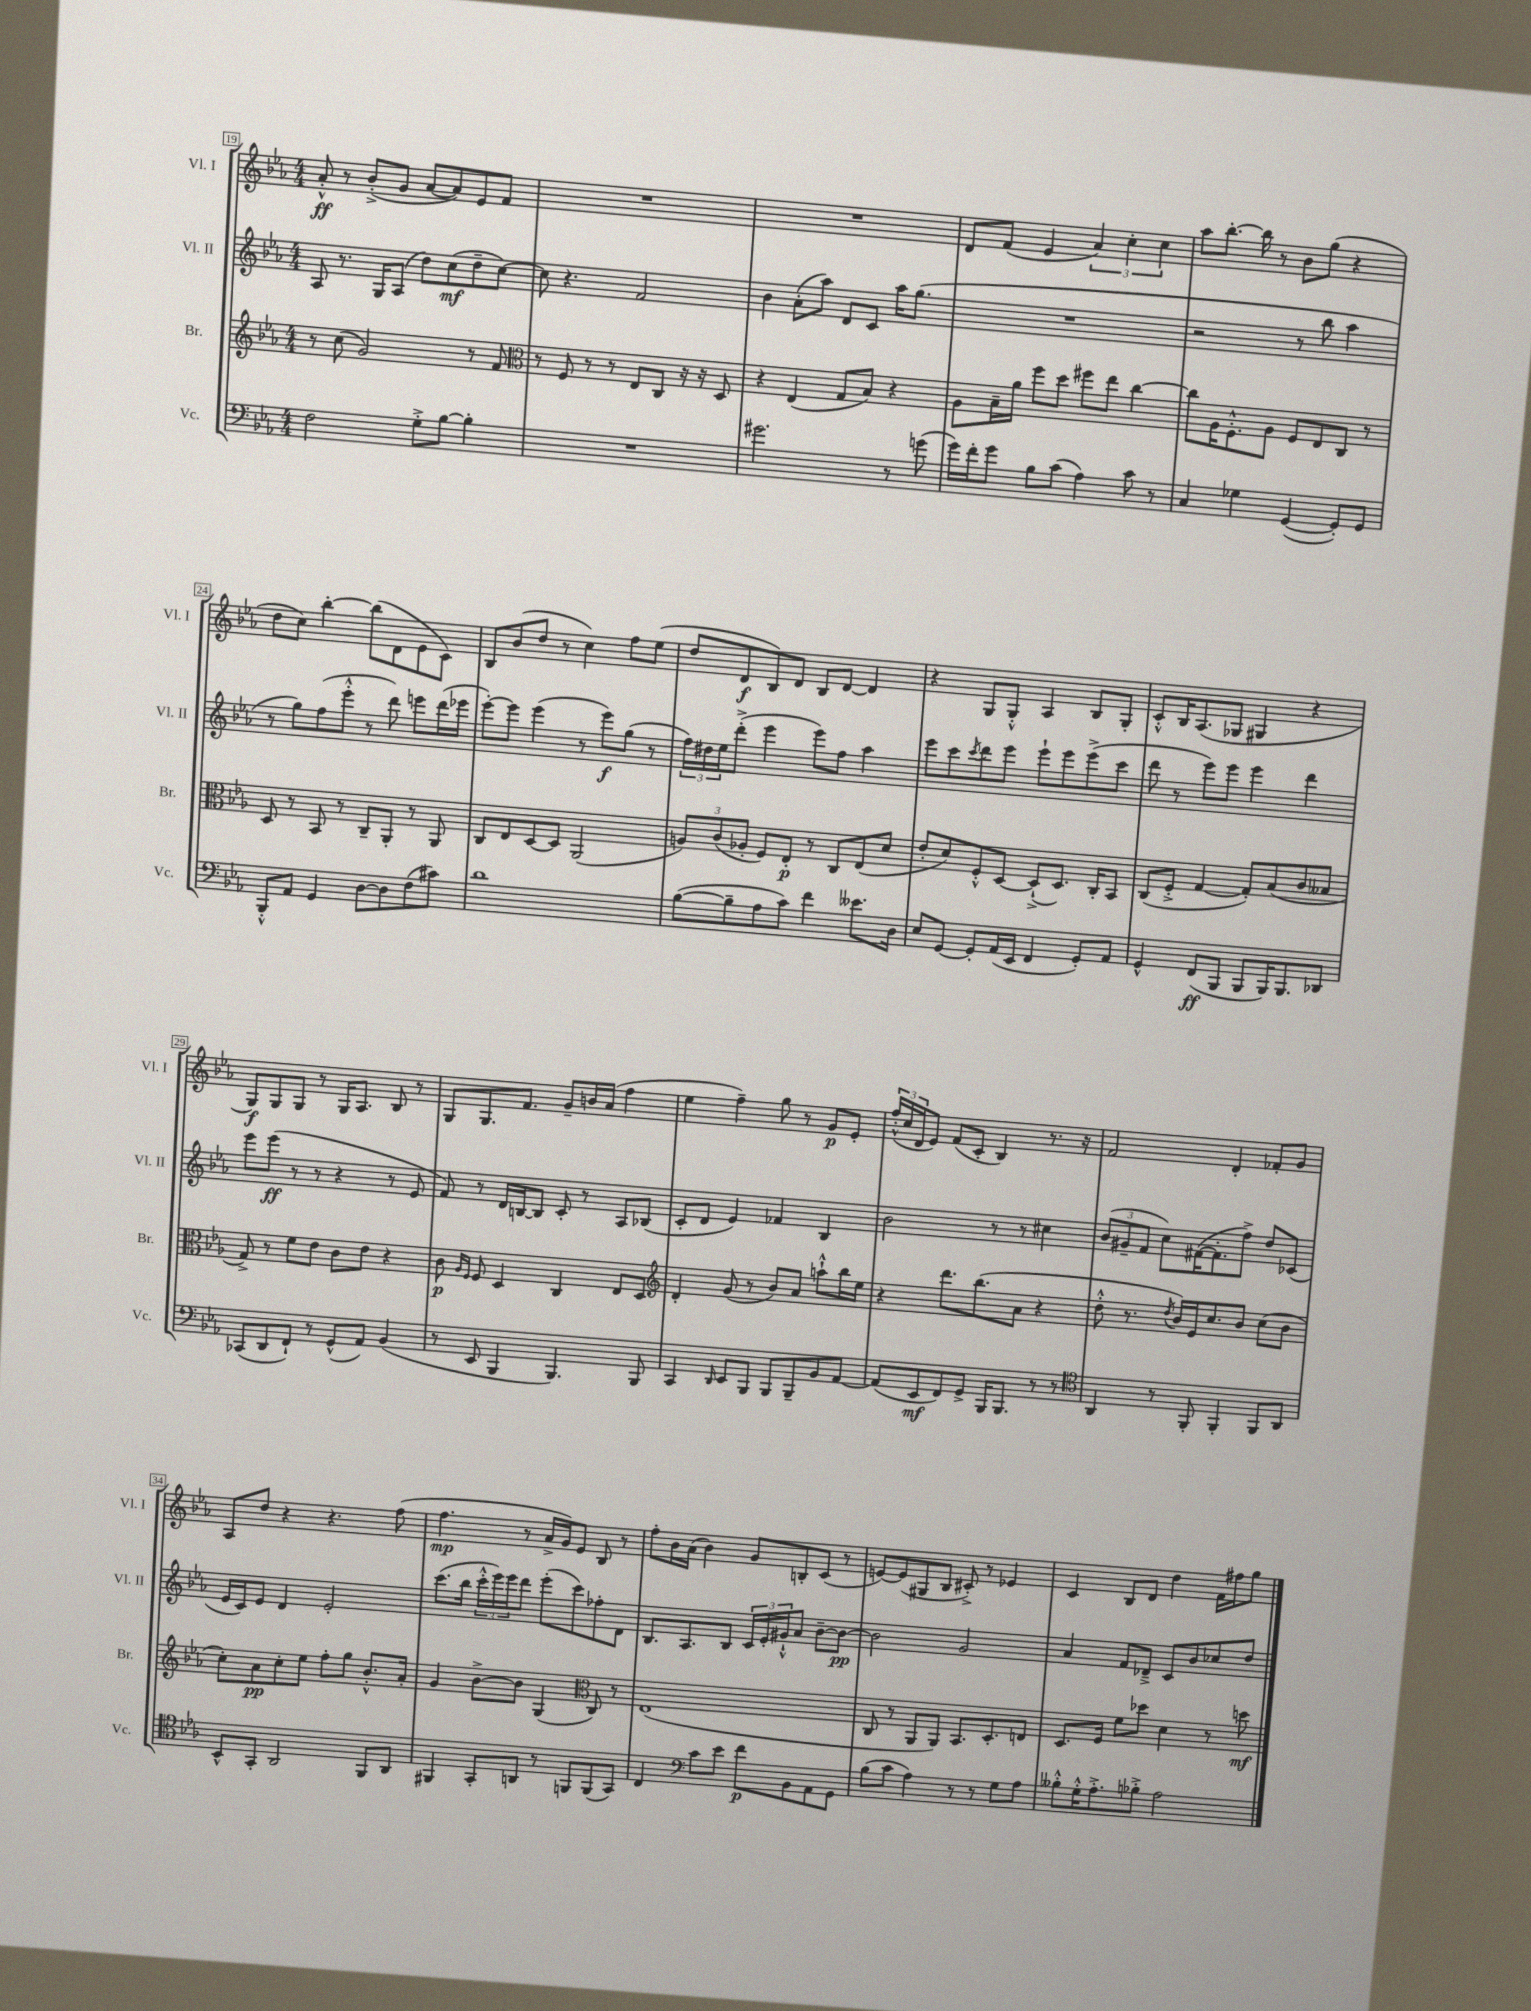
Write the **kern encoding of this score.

**kern	**dynam	**kern	**dynam	**kern	**dynam	**kern	**dynam
*part4	*part4	*part3	*part3	*part2	*part2	*part1	*part1
*staff4	*staff4	*staff3	*staff3	*staff2	*staff2	*staff1	*staff1
*I"Vc.	*	*I"Br.	*	*I"Vl. II	*	*I"Vl. I	*
*I'Vc.	*	*I'Br.	*	*I'Vl. II	*	*I'Vl. I	*
*clefF4	*	*clefG2	*	*clefG2	*	*clefG2	*
*k[b-e-a-]	*	*k[b-e-a-]	*	*k[b-e-a-]	*	*k[b-e-a-]	*
*M4/4	*	*M4/4	*	*M4/4	*	*M4/4	*
=19	=19	=19	=19	=19	=19	=19	=19
2F\	.	8r	.	8A-/	.	8a-'^^/	ff
.	.	(8cc\	.	8.r	.	8r	.
.	.	2g/)	.	.	.	(8b-'^/L	.
.	.	.	.	16G/KL	.	.	.
.	.	.	.	(8A-/J	.	8g/J	.
8G'^\L	.	.	.	8dd\L)	.	[8a-/L	.
[8B-\J	.	.	.	(8cc\	mf	8a-/])	.
4B-'\]	.	8r	.	8dd~\	.	8e-/	.
.	.	8f/	.	[8cc\J)	.	8f/J	.
=20	=20	=20	=20	=20	=20	=20	=20
*	*	*clefC3	*	*	*	*	*
1r	.	8r	.	8cc\]	.	1r	.
.	.	8F/	.	4.r	.	.	.
.	.	8r	.	.	.	.	.
.	.	8r	.	.	.	.	.
.	.	8E-/L	.	2f/	.	.	.
.	.	8C/J	.	.	.	.	.
.	.	16r	.	.	.	.	.
.	.	16r	.	.	.	.	.
.	.	8D/	.	.	.	.	.
=21	=21	=21	=21	=21	=21	=21	=21
2.g#X\	.	4r	.	4b-\	.	1r	.
.	.	(4E-/	.	(8a-'\L	.	.	.
.	.	.	.	8aa-\J)	.	.	.
.	.	8G/L	.	8d/L	.	.	.
.	.	8B-/J)	.	8c/J	.	.	.
8r	.	4r	.	16aa-\KL	.	.	.
.	.	.	.	(8.gg\J	.	.	.
(8gn\	.	.	.	.	.	.	.
=22	=22	=22	=22	=22	=22	=22	=22
16g\LL)	.	8A-\L	.	1r	.	8d/L	.
16f'\J	.	.	.	.	.	.	.
8g\J	.	16B-~\L	.	.	.	(8f/J	.
.	.	16a-\JJ	.	.	.	.	.
8B-\L	.	8ff\L	.	.	.	4e-/	.
(8c\J	.	8dd\J	.	.	.	.	.
4A-\)	.	8ff#X\L	.	.	.	6a-/)	.
.	.	8ee-\J	.	.	.	.	.
.	.	.	.	.	.	6cc'\	.
8c\	.	[4cc\	.	.	.	.	.
.	.	.	.	.	.	6cc\	.
8r	.	.	.	.	.	.	.
=23	=23	=23	=23	=23	=23	=23	=23
4C/	.	8cc\L]	.	2r	.	8aa-\L	.
.	.	16A-\K	.	.	.	[8.bb-'\J	.
.	.	8.F'^^\	.	.	.	.	.
4G-X\	.	.	.	.	.	.	.
.	.	.	.	.	.	16bb-\]	.
.	.	8A-\J	.	.	.	8r	.
([4GG/	.	8F/L	.	8r	.	8b-\L	.
.	.	8E-/	.	8bb-\	.	(8gg\J	.
8GG'/L])	.	8C/J	.	4aa-\	.	4r	.
8GG/J	.	8r	.	.	.	.	.
!!LO:LB:g=z
=24	=24	=24	=24	=24	=24	=24	=24
8BBB-'^^/L	.	8D/	.	8r	.	8dd\L	.
8AA-/J	.	8r	.	8gg\L)	.	8cc\J)	.
4GG/	.	8BB-/	.	(8ff\	.	[4bb-'\	.
.	.	8r	.	8eee-'^^\J	.	.	.
[8D\L	.	8C~/L	.	8r	.	(8bb-\L]	.
8D\]	.	8AA-'/J	.	8ddd\)	.	8d\	.
(8F\	.	8r	.	8eeen\L	.	8e-\	.
8c#X\J)	.	8AA-/	.	(16ddd\L	.	8c\J)	.
.	.	.	.	16eee-X\JJ	.	.	.
=25	=25	=25	=25	=25	=25	=25	=25
1d	.	8C/L	.	[8eee-'\L)	.	8B-/L	.
.	.	8E-/	.	8eee-\J]	.	(8b-/	.
.	.	[8D/	.	(4eee-\	.	8dd/J	.
.	.	8D/J]	.	.	.	8r	.
.	.	(2AA-/	.	8r	.	4cc\)	.
.	.	.	.	8eee-\L)	f	.	.
.	.	.	.	(8gg\J	.	8ff\L	.
.	.	.	.	8r	.	(8ee-\J	.
=26	=26	=26	=26	=26	=26	=26	=26
([8B-\L	.	12An/L)	.	24ff\LL)	.	8dd/L	.
.	.	.	.	24dd#X\	.	.	.
.	.	(12c/	.	24ee-\J	.	.	.
8B-~\]	.	.	.	(8ddd'^\J	.	8d/	f
.	.	12A-X'/J	.	.	.	.	.
8A-\	.	8F/L)	.	4eee-\	.	8B-/)	.
8c\J)	.	8E-'/J	p	.	.	8d/J	.
4f\	.	8r	.	8eee-\L)	.	8B-/L	.
.	.	8C/L	.	8ff\J	.	[8d/J	.
8.e--X\L	.	(8E-/	.	4aa-\	.	4d/]	.
.	.	8d/J	.	.	.	.	.
16D\Jk	.	.	.	.	.	.	.
=27	=27	=27	=27	=27	=27	=27	=27
8E-/L	.	8e-'/L	.	8eee-\L	.	4r	.
[8GG/J	.	8d/)	.	8ccc\	.	.	.
.	.	.	.	8qccc/	.	.	.
8GG'/L]	.	8F'^^/	.	8ddd\	.	8G/L	.
(16AA-/L	.	[8D/J	.	8eee-\J	.	8G'^^/J	.
16EE-/JJ	.	.	.	.	.	.	.
4FF/	.	(8D`^/L]	.	8eee-`\L	.	4A-/	.
.	.	8.D/J)	.	8eee-\	.	.	.
8GG'/L)	.	.	.	(8eee-^\	.	8B-/L	.
.	.	16C'/KL	.	.	.	.	.
8AA-/J	.	8BB-/J	.	8ccc\J	.	8G'/J	.
=28	=28	=28	=28	=28	=28	=28	=28
4GG^^/	.	(8C/L	.	8ddd\	.	8c'^^/L	.
.	.	8F'^/J	.	8r	.	16B-/K	.
.	.	.	.	.	.	(8.A-/	.
(8FF/L	ff	[4G/	.	8eee-\L)	.	.	.
8BBB-/J	.	.	.	8eee-\J	.	8G-X/J	.
8BBB-/L	.	8G'/L])	.	4eee-\	.	4G#X/	.
16BBB-/K)	.	(8B-/	.	.	.	.	.
8.BBB-/	.	.	.	.	.	.	.
.	.	8c/	.	4ddd\	.	4r	.
8DD-X/J	.	8B--X/J	.	.	.	.	.
!!LO:LB:g=z
=29	=29	=29	=29	=29	=29	=29	=29
(8CC-X/L	.	8G^/)	.	8eee-\L	.	8G/L)	f
8DD/	.	8r	.	(8eee-\J	ff	8G/	.
8FF`/J)	.	8f\L	.	8r	.	8G/J	.
8r	.	8e-\J	.	8r	.	8r	.
(8GG^^/L	.	8c\L	.	4r	.	16G/KL	.
.	.	.	.	.	.	8.A-/J	.
8AA-/J)	.	8e-\J	.	.	.	.	.
(4BB-/	.	4r	.	8r	.	8B-/	.
.	.	.	.	8e-/	.	8r	.
=30	=30	=30	=30	=30	=30	=30	=30
8r	.	8c\	p	8f/)	.	8G/L	.
.	.	16qqA-/LL	.	.	.	.	.
.	.	16qqF/JJ	.	.	.	.	.
8EE-/	.	8F/	.	8r	.	8.G/	.
4BBB-/	.	4D/	.	16d/LL	.	.	.
.	.	.	.	[16Bn/J	.	8.f/J	.
.	.	.	.	8B/J]	.	.	.
4.BBB-/)	.	4C/	.	8c'/	.	8g~/L	.
.	.	.	.	8r	.	16bn/L	.
.	.	.	.	.	.	(16a-/JJ	.
.	.	8E-/L	.	8A-/L	.	4ff\	.
8BBB-/	.	8D/J	.	(8B-X/J	.	.	.
=31	=31	=31	=31	=31	=31	=31	=31
*	*	*clefG2	*	*	*	*	*
4CC/	.	4d'/	.	8c'/L	.	4ee-\	.
.	.	.	.	8d/J	.	.	.
16qqDD/	.	.	.	.	.	.	.
8EE-/L	.	(8g/	.	4e-/)	.	4ff~\)	.
8BBB-/J	.	8r	.	.	.	.	.
8BBB-/L	.	8b-/L)	.	4f-X/	.	8gg\	.
8BBB-~/	.	8a-/J	.	.	.	8r	.
8BB-/	.	8aan`^^\L	.	4B-/	.	8g/L	p
[8AA-/J	.	16bb-\L	.	.	.	8e-'/J	.
.	.	16ee-\JJ	.	.	.	.	.
=32	=32	=32	=32	=32	=32	=32	=32
(8AA-/L]	.	4r	.	2b-\	.	(24ff'^^/LL	.
.	.	.	.	.	.	24cc/	.
.	.	.	.	.	.	24d/J	.
8EE-/	mf	.	.	.	.	8e-/J)	.
8FF/)	.	8.ddd\L	.	.	.	(8f/L	.
8GG^/J	.	.	.	.	.	8c'/J	.
.	.	(8.bb-\	.	.	.	.	.
16BBB-/KL	.	.	.	8r	.	4B-/)	.
8.BBB-/J	.	.	.	.	.	.	.
.	.	8a-\J	.	8r	.	.	.
8r	.	4r	.	4cc#X\	.	8.r	.
8r	.	.	.	.	.	.	.
.	.	.	.	.	.	16r	.
=33	=33	=33	=33	=33	=33	=33	=33
*clefC4	*	*	*	*	*	*	*
4AA-/	.	8dd'^^\	.	(12b-/L	.	2f/	.
.	.	.	.	12g#X~/	.	.	.
.	.	8.r	.	.	.	.	.
.	.	.	.	12f/J	.	.	.
8r	.	.	.	8cc\L)	.	.	.
.	.	8qdd/	.	.	.	.	.
.	.	16b-/LL)	.	.	.	.	.
8FF'/	.	16e-/J	.	([16f#X\K	.	.	.
.	.	8.cc/	.	8.f#'\]	.	.	.
4FF'/	.	.	.	.	.	4d'/	.
.	.	8b-/J	.	8ff^\J)	.	.	.
8FF/L	.	(8cc\L	.	8dd/L	.	8f-X'/L	.
8AA-/J	.	8b-\J	.	(8c-X/J	.	8g/J	.
!!LO:LB:g=z
=34	=34	=34	=34	=34	=34	=34	=34
8BB-^^/L	.	8cc'\L)	.	16e-/LL	.	8A-/L	.
.	.	.	.	16c/J)	.	.	.
8GG'/J	.	8a-\	pp	8e-/J	.	8dd/J	.
2AA-/	.	8cc'\	.	4d/	.	4r	.
.	.	8ee-\J	.	.	.	.	.
.	.	8ff'\L	.	2e-'/	.	4.r	.
.	.	8gg\J	.	.	.	.	.
8FF/L	.	8.b-'^^/L	.	.	.	.	.
8AA-/J	.	.	.	.	.	(8ff\	.
.	.	16a-'/Jk	.	.	.	.	.
=35	=35	=35	=35	=35	=35	=35	=35
4FF#X/	.	4g/	.	(8.ccc\L	.	4.ff\	mp
.	.	.	.	16bb-\Jk	.	.	.
8GG'/L	.	[8b-^\L	.	24ccc'^^\LL	.	.	.
.	.	.	.	24eee-\)	.	.	.
.	.	.	.	24eee-\J	.	.	.
8AAn/J	.	8b-\J]	.	8ddd\J	.	8r	.
8r	.	(4G/	.	(8eee-'\L	.	16a-^/LL	.
.	.	.	.	.	.	16g/J)	.
8FFn/L	.	.	.	8ccc\)	.	8e-/J	.
*	*	*clefC3	*	*	*	*	*
(8FF/	.	8C/)	.	8ff-X'\	.	8B-/	.
8GG/J)	.	8r	.	8d\J	.	8r	.
=36	=36	=36	=36	=36	=36	=36	=36
4C/	.	(1E-	.	8.B-/L	.	8ff'\L	.
.	.	.	.	.	.	16b-\L	.
.	.	.	.	8.A-/	.	(16a-\JJ	.
*clefF4	*	*	*	*	*	*	*
8c\L	.	.	.	.	.	4b-\)	.
8e-\J	.	.	.	8B-/J	.	.	.
8f\L	p	.	.	24c/LL	.	8g/L	.
.	.	.	.	24e-'/	.	.	.
.	.	.	.	24g#X`^^/J	.	.	.
8BB-\	.	.	.	8a-/J	.	8Bn'/	.
8AA-\	.	.	.	[8b-~\L	.	(8c/J	.
8GG\J	.	.	.	8b-\J_	pp	8r	.
=37	=37	=37	=37	=37	=37	=37	=37
(8B-\L	.	8C/	.	2b-\]	.	[8en/L)	.
8c\J	.	8r	.	.	.	(8e/]	.
4A-\)	.	8AA-/L	.	.	.	8G#X/	.
.	.	8AA-/J)	.	.	.	8B-/J	.
8r	.	8.BB-/L	.	2g/	.	8c#X'^/)	.
8r	.	.	.	.	.	8r	.
.	.	8.D'/	.	.	.	.	.
8G\L	.	.	.	.	.	4e-X/	.
8A-\J	.	8En/J	.	.	.	.	.
=38	=38	=38	=38	=38	=38	=38	=38
8B--X'^^\L	.	8.D/L	.	4a-/	.	4c/	.
16G'^^\K	.	.	.	.	.	.	.
8.A-'^\	.	16F/Jk	.	.	.	.	.
.	.	8f\L	.	8f/L	.	8B-/L	.
8B-X'^\J	.	8dd-X\J	.	8d-X~^/J	.	8d/J	.
2A-\	.	4d\	.	8c/L	.	4dd\	.
.	.	.	.	8b-/	.	.	.
.	.	8r	.	8cc-X/	.	16f\LL	.
.	.	.	.	.	.	16ff#X\J	.
.	.	8ddn\	mf	8dd/J	.	8gg\J	.
==	==	==	==	==	==	==	==
*-	*-	*-	*-	*-	*-	*-	*-
